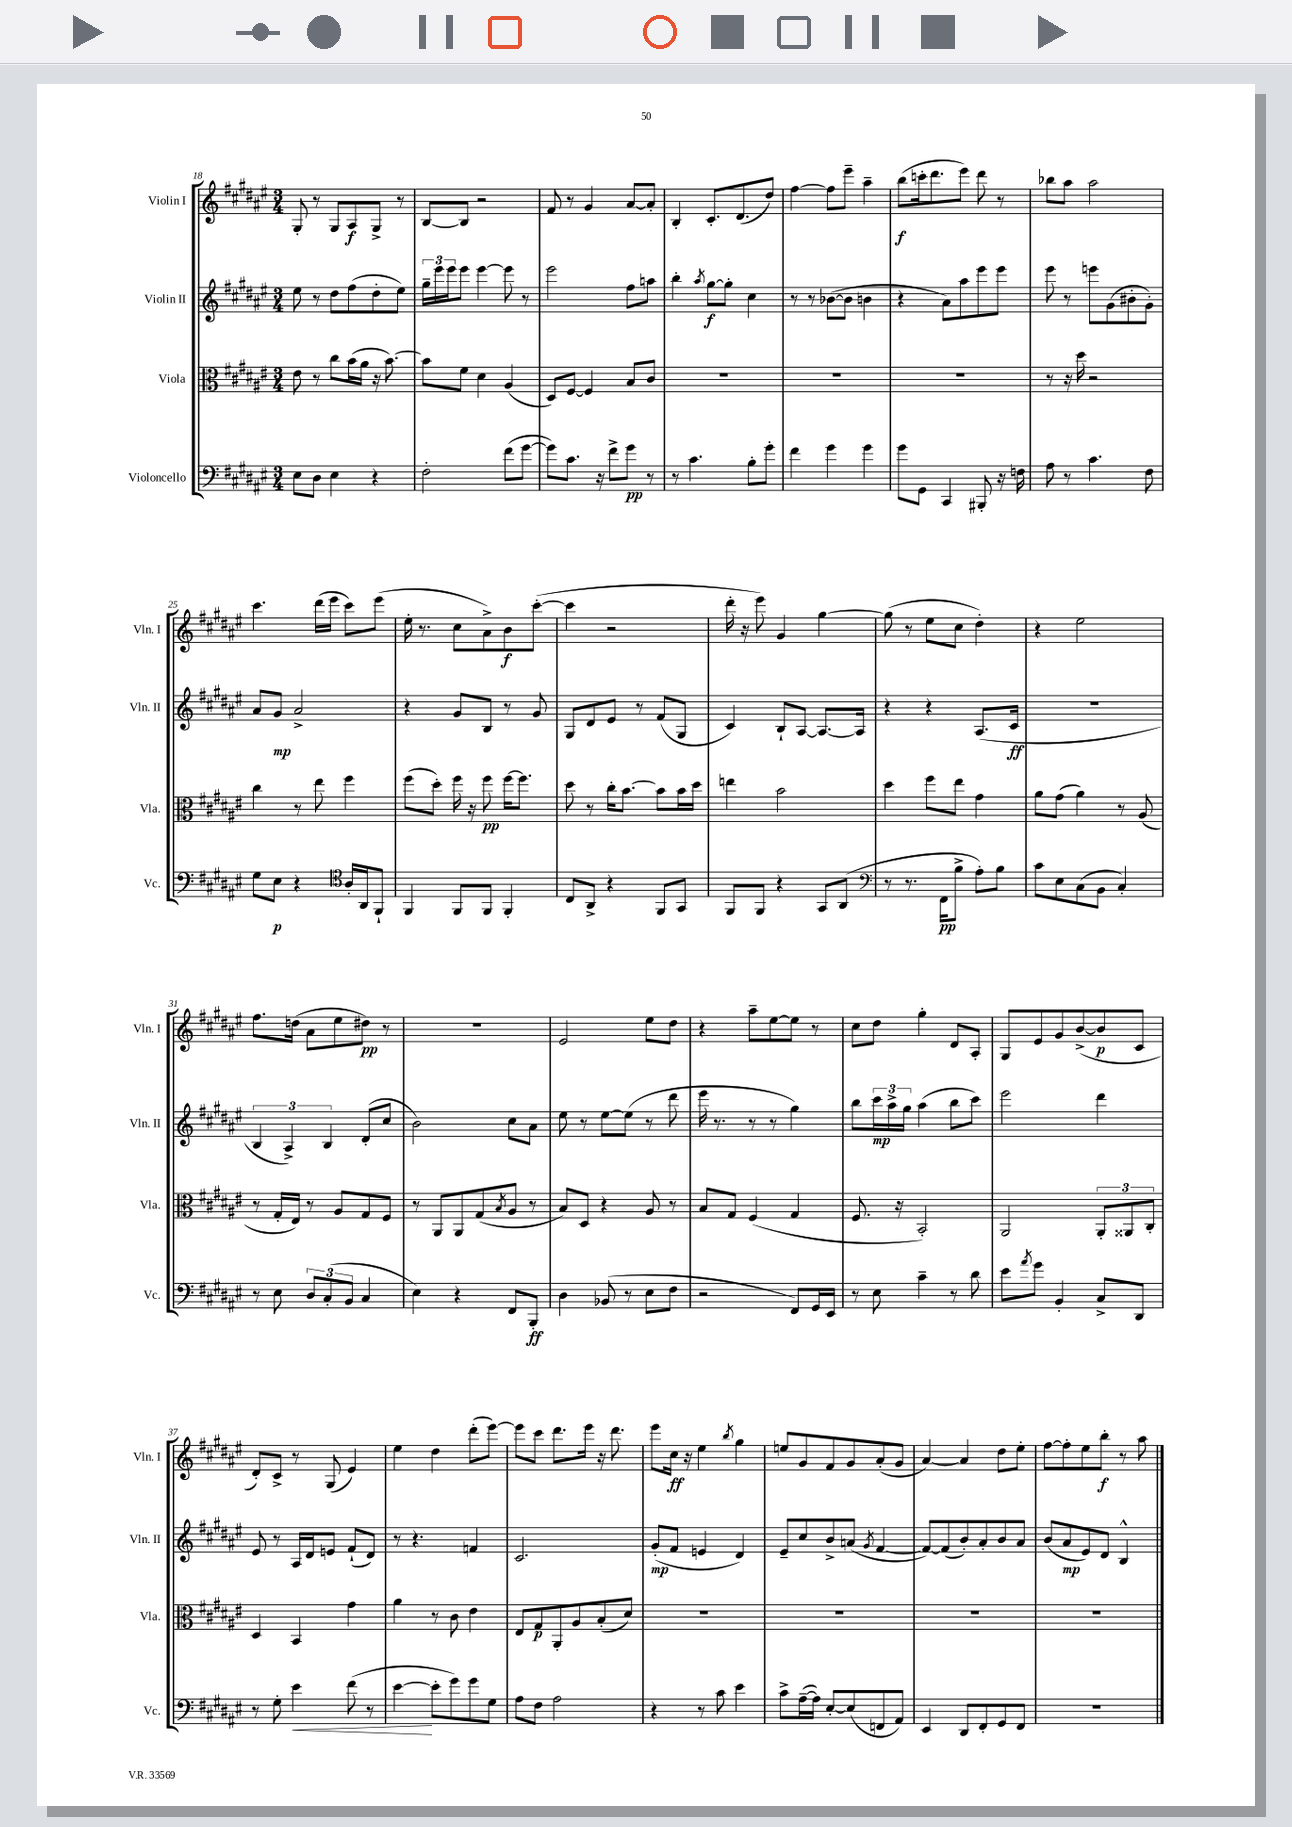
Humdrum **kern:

**kern	**kern	**kern	**kern
*staff4	*staff3	*staff2	*staff1
*clefF4	*clefC3	*clefG2	*clefG2
*k[f#c#g#d#a#e#]	*k[f#c#g#d#a#e#]	*k[f#c#g#d#a#e#]	*k[f#c#g#d#a#e#]
*M3/4	*M3/4	*M3/4	*M3/4
8E#\L	8e#\	8ee#\	8G#'/
8D#\J	8r	8r	8r
4E#\	8cc#\L	8dd#\L	8G#/L
.	(16b\L	(8ff#\	8A#/
.	16a#\JJ	.	.
4r	16r	8dd#'\	8G#^/J
.	[8.b\)	.	.
.	.	8ee#\J)	8r
=	=	=	=
2F#'\	8b\]L	24gg#~\LL	[8B/L
.	.	24eee#\	.
.	.	24eee#\J	.
.	8f#\J	8eee#\J	8B/]J
.	4d#\	[4eee#\	2r
(8f#\L	(4A#/	8eee#\]	.
[8g#\J	.	8r	.
=	=	=	=
8g#\]L)	8D#/L)	2eee#\	8f#/
8.c#\J	[8F#/J	.	8r
.	4F#/]	.	4g#/
16r	.	.	.
8f#^\L	.	.	.
8g#\J	8B/L	8ff#\L	[8a#/L
8r	8c#/J	8aa\J	8a#'/]J
=	=	=	=
8r	2.r	4bb'\	4B'/
4.c#\	.	.	.
.	.	8qaa#/	.
.	.	[8gg#\L	8.c#'/L
.	.	8gg#'\]J	.
.	.	.	(8.d#/
8B'\L	.	4cc#\	.
8g#'\J	.	.	8dd#/J)
=	=	=	=
4f#\	2.r	8r	[4ff#\
.	.	8r	.
4g#\	.	([8b-\L	8ff#\]L
.	.	8b-\]J	8eee#~\J
4g#\	.	4b\	4aa#~\
=	=	=	=
8g#\L	2.r	4r	(8bb\L
8GG#\J	.	.	16ccc'\k
.	.	.	8.ddd#\
4CC#/	.	8a#\L)	.
.	.	8aa#\	8eee#\J)
8BBB#'/	.	8eee#\	8ddd#\
16r	.	8eee#\J	8r
16F\	.	.	.
=	=	=	=
8A#\	8r	8eee#\	8bb-\L
8r	16r	8r	8aa#\J
.	16dd#\	.	.
4.c#\	2r	8eee\L	2aa#\
.	.	(8g#\	.
.	.	8b#'\	.
8F#\	.	8g#'\J)	.
=	=	=	=
8G#\L	4cc#\	8a#/L	4.ccc#\
8E#\J	.	8g#/J	.
4r	8r	2a#^/	.
.	8ee#\	.	(16ddd#\LL
.	.	.	16eee#\JJ
*clefC4	*	*	*
16A#'/LL	4ff#\	.	8ccc#\L)
16AA#/J	.	.	.
8FF#`/J	.	.	(8eee#\J
=	=	=	=
4FF#/	(8ff#\L	4r	16ee#'\
.	.	.	8.r
.	8dd#'\J)	.	.
8FF#/L	16ff#\	8g#/L	8cc#\L
.	16r	.	.
8FF#/J	8ff#\	8B/J	8a#^\)
4FF#'/	[16ff#\LK	8r	8b\
.	8.ff#\]J	.	.
.	.	8g#/	([8ccc#'\J
=	=	=	=
8C#/L	8dd#\	8G#/L	4ccc#\]
8AA#^/J	8r	8d#/	.
4r	16cc#'\LK	8e#/J	2r
.	[8.b\J	.	.
.	.	8r	.
8FF#/L	8b\]L	(8f#/L	.
8GG#/J	16b\L	8G#/J	.
.	16dd#\JJ	.	.
=	=	=	=
8FF#/L	4ee\	4c#/)	16ddd#'\
.	.	.	16r
8FF#/J	.	.	8eee#\)
4r	2b\	8B`/L	4g#/
.	.	[8A#/J	.
8GG#/L	.	8.A#/_L	[4gg#\
(8AA#/J	.	.	.
.	.	16A#/]Jk	.
=	=	=	=
*clefF4	*	*	*
8r	4dd#\	4r	(8gg#\]
8.r	.	.	8r
.	8ff#\L	4r	8ee#\L
16FF#\LK	.	.	.
8B^\J	8ee#\J	.	8cc#\J
8A#'\L)	4g#\	(8.A#/L	4dd#'\)
8B\J	.	.	.
.	.	16c#/Jk	.
=	=	=	=
8c#\L	8a#\L	2.r	4r
8E#\	(8g#\J	.	.
(8C#\	4a#\)	.	2ee#\
8BB\J	.	.	.
4C#'/)	8r	.	.
.	(8A#/	.	.
=	=	=	=
8r	8r	6B/	8.ff#\L
8E#\	16G#'/LL	.	.
.	.	6A#^/)	.
.	16E#/JJ)	.	(16dd\Jk
12D#/L	8r	.	8a#\L
(12C#'/	.	6B/	.
.	8A#/L	.	8ee#\
12BB/J	.	.	.
4C#/	8G#/	(8d#'/L	8dd#\J)
.	8F#/J	8cc#/J	8r
=	=	=	=
4E#\)	8r	2b\)	2.r
.	8AA#/L	.	.
4r	8AA#/	.	.
.	(8G#/	.	.
.	8qB/	.	.
8FF#/L	8A#/J	8cc#\L	.
8BBB'/J	8r	8a#\J	.
=	=	=	=
4D#\	8B/L)	8ee#\	2e#/
.	8D#/J	8r	.
(8BB-/	4r	[8ee#\L	.
8r	.	(8ee#\]J	.
8E#\L	8A#/	8r	8ee#\L
8F#\J	8r	8ddd#\	8dd#\J
=	=	=	=
2r	8B/L	16eee#\	4r
.	.	8.r	.
.	8G#/J	.	.
.	(4F#/	8r	8aa#~\L
.	.	8r	[8ee#\
8FF#/L)	4G#/	4gg#\)	8ee#\]J
16GG#/L	.	.	8r
16EE#/JJ	.	.	.
=	=	=	=
8r	8.F#/	8bb\L	8cc#\L
8E#\	.	24ccc#\L	8dd#\J
.	.	24aa#^\	.
.	16r	.	.
.	.	24gg#\JJ	.
4c#~\	2BB'/)	(4aa#\	4gg#'\
8r	.	8bb\L	8d#/L
8d#\	.	8ccc#\J)	8A#'/J
=	=	=	=
8e#\L	2AA#/	2eee#\	8G#/L
8qa#/	.	.	.
8g#\J	.	.	8e#/
4BB'/	.	.	8g#/
.	.	.	([8b^/
8C#^/L	12AA#'/L	4ddd#\	8b/]
.	12AA##/	.	.
8DD#/J	.	.	8c#/J
.	12C#'/J	.	.
=	=	=	=
8r	4D#/	8e#/	8d#'/L)
8G#'\	.	8r	8c#^/J
4e#\	4BB/	16A#/LL	8r
.	.	16d#/J	.
.	.	8e/J	(8G#/
(8f#\	4g#\	(8f#`/L	4e#/)
8r	.	8d#/J)	.
=	=	=	=
[4e#\	4a#\	8r	4ee#\
.	.	4.r	.
8e#'\]L	8r	.	4dd#\
8g#\)	8c#\	.	.
8g#\	4e#\	4f/	(8ddd#'\L
8G#\J	.	.	[8eee#\J)
=	=	=	=
8A#\L	8E#/L	2.c#/	8eee#\]L
8F#\J	8G#/	.	8ccc#\J
2A#\	8AA#'/	.	8.ddd#\L
.	8A#/	.	.
.	.	.	16eee#\Jk
.	(8B'/	.	16r
.	.	.	8.ddd#\
.	8d#/J)	.	.
=	=	=	=
4r	2.r	(8g#'/L	8eee#\L
.	.	8f#/J	16cc#\Jk
.	.	.	16r
8r	.	4e/	4ee#\
8c#\	.	.	.
.	.	.	8qbb/
4e#\	.	4d#/)	4gg#\
=	=	=	=
8c#^\L	2.r	8e#~/L	8ee/L
([16A#~\L	.	8cc#/	8g#/
16A#\]JJ)	.	.	.
[8E#'/L	.	8b^/	8f#/
(8E#/]	.	(8a/J	8g#/
.	.	8qg#/	.
8FF/	.	[4f#/	(8a#'/
8AA#/J)	.	.	8g#/J
=	=	=	=
4EE#/	2.r	8f#/_L)	[4a#/)
.	.	(8f#/]	.
8DD#/L	.	8b'/)	4a#/]
8FF#'/	.	8a#'/	.
8GG#/	.	8b/	8dd#\L
8FF#/J	.	8a#/J	8ee#'\J
=	=	=	=
2.r	2.r	(8b/L	[8ff#\L
.	.	8a#/	8ff#'\]
.	.	8e#/)	8ee#\
.	.	8d#/J	8bb'\J
.	.	4B^^/	8r
.	.	.	8aa#\
==	==	==	==
*-	*-	*-	*-
